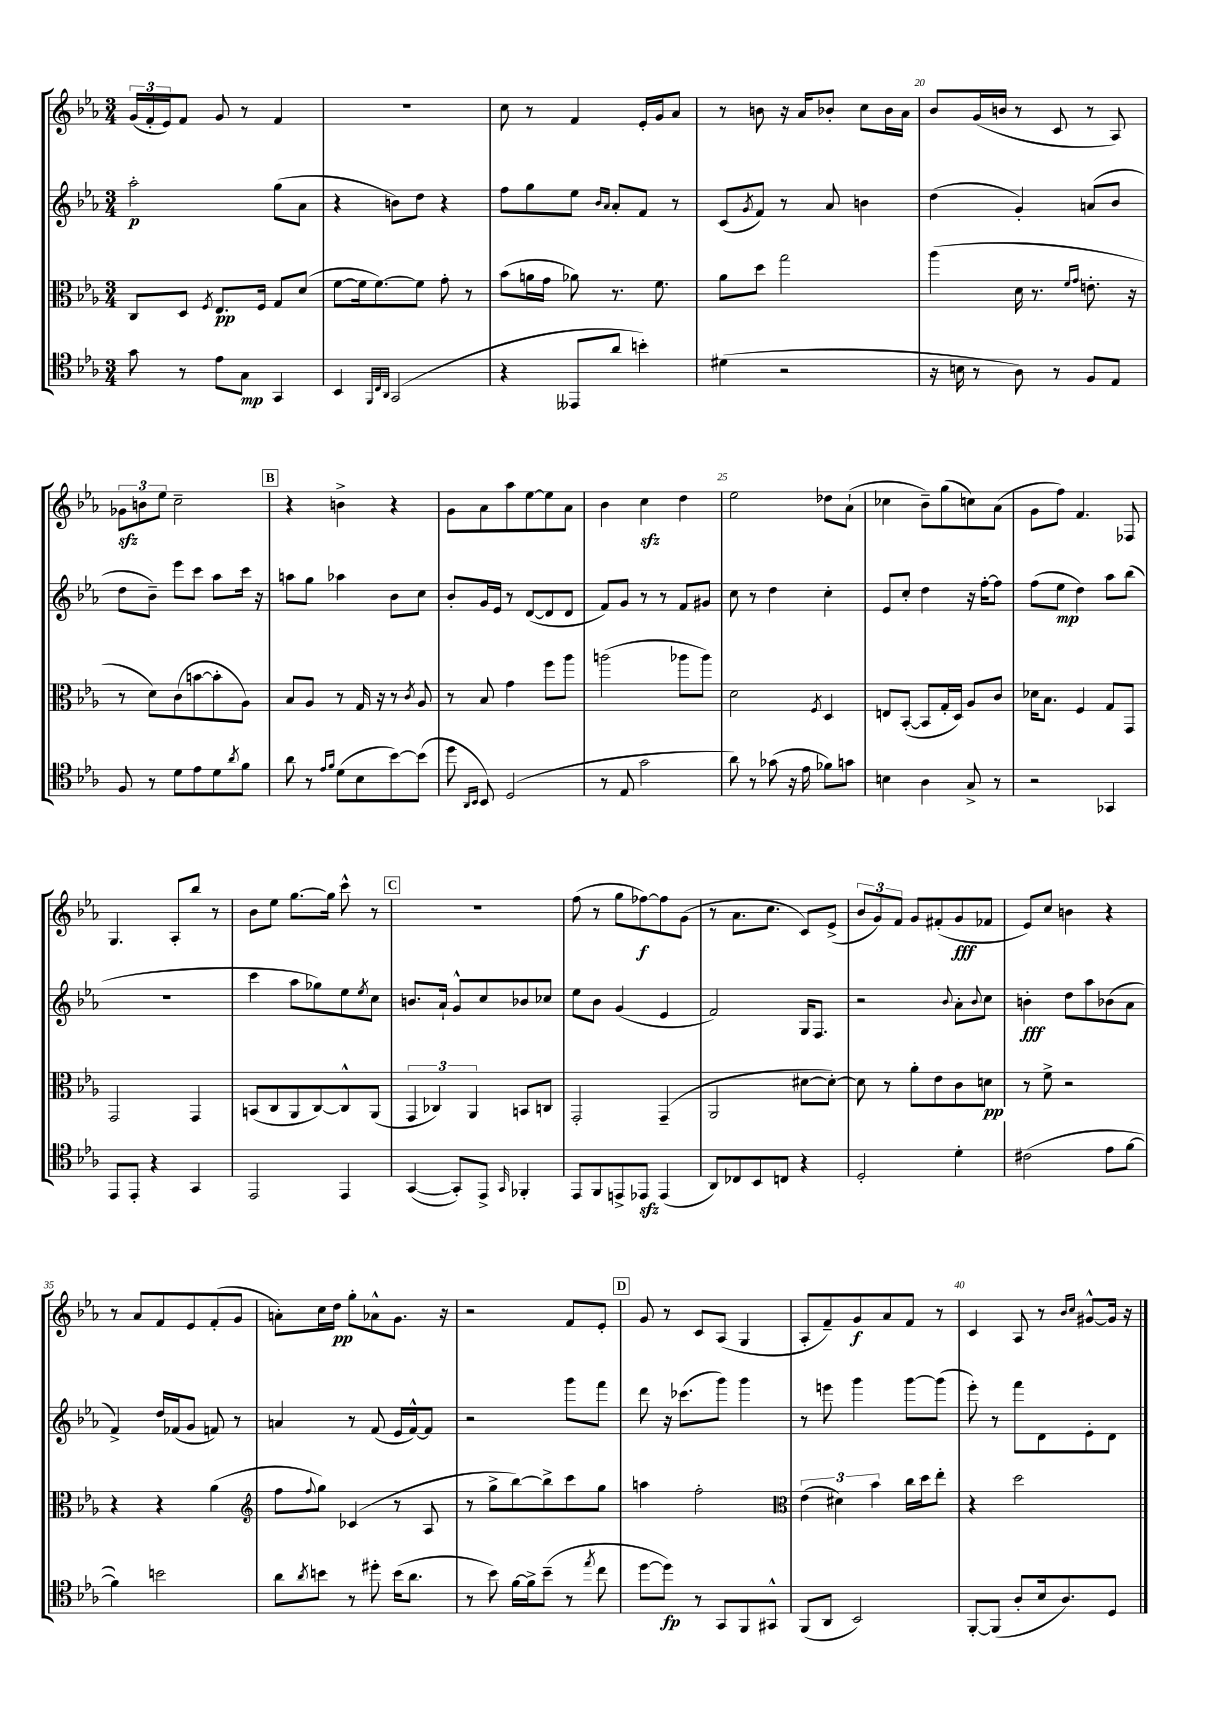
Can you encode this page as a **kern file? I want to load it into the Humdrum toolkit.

**kern	**dynam	**kern	**dynam	**kern	**dynam	**kern	**dynam
*part4	*part4	*part3	*part3	*part2	*part2	*part1	*part1
*staff4	*staff4	*staff3	*staff3	*staff2	*staff2	*staff1	*staff1
*clefC4	*	*clefC3	*	*clefG2	*	*clefG2	*
*k[b-e-a-]	*	*k[b-e-a-]	*	*k[b-e-a-]	*	*k[b-e-a-]	*
*M3/4	*	*M3/4	*	*M3/4	*	*M3/4	*
=16	=16	=16	=16	=16	=16	=16	=16
8g\	.	8C/L	.	2aa-'\	p	(24g/LL	.
.	.	.	.	.	.	24f'/	.
.	.	.	.	.	.	24e-/J)	.
8r	.	8D/J	.	.	.	8f/J	.
.	.	8qF/	.	.	.	.	.
8e-\L	.	8.E-/L	pp	.	.	8g/	.
8G\J	mp	.	.	.	.	8r	.
.	.	16F/Jk	.	.	.	.	.
4GG/	.	8G/L	.	(8gg\L	.	4f/	.
.	.	(8d/J	.	8a-\J	.	.	.
=17	=17	=17	=17	=17	=17	=17	=17
4BB-/	.	[8f\L	.	4r	.	2.r	.
.	.	16f\k]	.	.	.	.	.
.	.	[8.f\)	.	.	.	.	.
32qqFF/LLL	.	.	.	.	.	.	.
32qqC/	.	.	.	.	.	.	.
32qqAA-/JJJ	.	.	.	.	.	.	.
(2GG/	.	.	.	8bn\L)	.	.	.
.	.	8f\J]	.	8dd\J	.	.	.
.	.	8g'\	.	4r	.	.	.
.	.	8r	.	.	.	.	.
=18	=18	=18	=18	=18	=18	=18	=18
4r	.	(8b-\L	.	8ff\L	.	8cc\	.
.	.	16an\L	.	8gg\	.	8r	.
.	.	16g\JJ	.	.	.	.	.
8EE--X/L	.	8a-X\)	.	8ee-\J	.	4f/	.
.	.	.	.	16qqb-/LL	.	.	.
.	.	.	.	16qqa-/JJ	.	.	.
8a-/J	.	8.r	.	8a-'/L	.	.	.
4bn'\)	.	.	.	8f/J	.	16e-'/LL	.
.	.	8.f\	.	.	.	16g/J	.
.	.	.	.	8r	.	8a-/J	.
=19	=19	=19	=19	=19	=19	=19	=19
(4d#X\	.	8a-\L	.	(8c/L	.	8r	.
.	.	.	.	8qg/	.	.	.
.	.	8dd\J	.	8f/J)	.	8bn\	.
2r	.	2gg\	.	8r	.	16r	.
.	.	.	.	.	.	16a-/KL	.
.	.	.	.	8a-/	.	8b-X'/J	.
.	.	.	.	4bn\	.	8cc\L	.
.	.	.	.	.	.	16b-\L	.
.	.	.	.	.	.	16a-\JJ	.
=20	=20	=20	=20	=20	=20	=20	=20
16r	.	(4aa-\	.	(4dd\	.	8b-/L	.
16Bn\	.	.	.	.	.	.	.
8r	.	.	.	.	.	(16g/L	.
.	.	.	.	.	.	16bn/JJ	.
8A-\)	.	16d\	.	4g'/)	.	8r	.
.	.	8.r	.	.	.	.	.
8r	.	.	.	.	.	8c/	.
.	.	16qqf/LL	.	.	.	.	.
.	.	16qqg/JJ	.	.	.	.	.
8F/L	.	8.en'\	.	(8an/L	.	8r	.
8E-/J	.	.	.	8b-/J	.	8A-/)	.
.	.	16r	.	.	.	.	.
!!LO:LB:g=z
=21	=21	=21	=21	=21	=21	=21	=21
8F/	.	8r	.	8dd\L	.	12g-Xzz\L	.
.	.	.	.	.	.	12bn\	.
8r	.	8d\L)	.	8b-~\J)	.	.	.
.	.	.	.	.	.	12ee-\J	.
8d\L	.	(8c\	.	8eee-\L	.	2cc~\	.
8e-\	.	[8bn\	.	8ccc\J	.	.	.
8d\	.	8b'\]	.	8aa-\L	.	.	.
8qa-/	.	.	.	.	.	.	.
8f\J	.	8A-\J)	.	16ccc\Jk	.	.	.
.	.	.	.	16r	.	.	.
!!LO:REH:place=s1:t=B
=22	=22	=22	=22	=22	=22	=22	=22
8a-\	.	8B-/L	.	8aan\L	.	4r	.
8r	.	8A-/J	.	8gg\J	.	.	.
16qqe-/LL	.	.	.	.	.	.	.
16qqf/JJ	.	.	.	.	.	.	.
(8d\L	.	8r	.	4aa-X\	.	4bn^\	.
8B-\	.	16G/	.	.	.	.	.
.	.	16r	.	.	.	.	.
[8b-\)	.	8r	.	8b-\L	.	4r	.
.	.	8qc/	.	.	.	.	.
(8b-\J]	.	8A-/	.	8cc\J	.	.	.
=23	=23	=23	=23	=23	=23	=23	=23
8dd\	.	8r	.	8b-'/L	.	8g\L	.
16qqAA-/LL	.	.	.	.	.	.	.
16qqBB-/JJ	.	.	.	.	.	.	.
8BB-/)	.	8B-/	.	16g/L	.	8a-\	.
.	.	.	.	16e-/JJ	.	.	.
(2D/	.	4g\	.	8r	.	8aa-\	.
.	.	.	.	([8d/L	.	[8ee-\	.
.	.	8ff\L	.	8d/]	.	8ee-\]	.
.	.	8aa-\J	.	8d/J	.	8a-\J	.
=24	=24	=24	=24	=24	=24	=24	=24
8r	.	(2aan\	.	8f/L)	.	4b-\	.
8E-/	.	.	.	8g/J	.	.	.
2g\	.	.	.	8r	.	4cczz\	.
.	.	.	.	8r	.	.	.
.	.	8aa-X\L	.	8f/L	.	4dd\	.
.	.	8aa-\J)	.	8g#X/J	.	.	.
=25	=25	=25	=25	=25	=25	=25	=25
8a-\)	.	2d\	.	8cc\	.	2ee-\	.
8r	.	.	.	8r	.	.	.
(8g-X\	.	.	.	4dd\	.	.	.
16r	.	.	.	.	.	.	.
16e-\	.	.	.	.	.	.	.
.	.	8qF/	.	.	.	.	.
8f-X\L)	.	4D/	.	4cc'\	.	8dd-X\L	.
8gn\J	.	.	.	.	.	(8a-`\J	.
=26	=26	=26	=26	=26	=26	=26	=26
4Bn\	.	8En/L	.	8e-/L	.	4cc-X\	.
.	.	([8BB-'/J	.	8cc'/J	.	.	.
4A-\	.	8BB-/L]	.	4dd\	.	8b-~\L)	.
.	.	16G'/L	.	.	.	(8gg\	.
.	.	16D/JJ)	.	.	.	.	.
8G^/	.	8A-/L	.	16r	.	8ccn\)	.
.	.	.	.	[16ff'\KL	.	.	.
8r	.	8c/J	.	8ff\J]	.	(8a-\J	.
=27	=27	=27	=27	=27	=27	=27	=27
2r	.	16d-X\KL	.	(8ff\L	.	8g\L	.
.	.	8.B-\J	.	.	.	.	.
.	.	.	.	8ee-\J	mp	8ff\J)	.
.	.	4F/	.	4dd\)	.	4.f/	.
4GG-X/	.	8G/L	.	8aa-\L	.	.	.
.	.	8GG/J	.	(8bb-\J	.	8F-X/	.
!!LO:LB:g=z
=28	=28	=28	=28	=28	=28	=28	=28
8EE-/L	.	2GG/	.	2.r	.	4.G/	.
8EE-'/J	.	.	.	.	.	.	.
4r	.	.	.	.	.	.	.
.	.	.	.	.	.	8A-'/L	.
4GG/	.	4GG/	.	.	.	8bb-/J	.
.	.	.	.	.	.	8r	.
=29	=29	=29	=29	=29	=29	=29	=29
2EE-/	.	(8BBn/L	.	4ccc\	.	8b-\L	.
.	.	8C/	.	.	.	8ee-\J	.
.	.	8AA-/	.	8aa-\L	.	[8.gg\L	.
.	.	[8C/)	.	8gg-X\)	.	.	.
.	.	.	.	.	.	16gg\Jk]	.
4EE-/	.	8C^^/]	.	8ee-\	.	8ccc^^\	.
.	.	.	.	8qee-/	.	.	.
.	.	(8AA-/J	.	8cc\J	.	8r	.
!!LO:REH:place=s1:t=C
=30	=30	=30	=30	=30	=30	=30	=30
([4GG/	.	6GG/	.	8.bn/L	.	2.r	.
.	.	6C-X/)	.	.	.	.	.
.	.	.	.	16a-`/Jk	.	.	.
8GG'/L])	.	.	.	8g^^/L	.	.	.
.	.	6AA-/	.	.	.	.	.
8EE-^/J	.	.	.	8cc/	.	.	.
16qqGG/	.	.	.	.	.	.	.
4FF-X'/	.	8BBn/L	.	8b-X/	.	.	.
.	.	8Cn/J	.	8cc-X/J	.	.	.
=31	=31	=31	=31	=31	=31	=31	=31
8EE-/L	.	2GG'/	.	8ee-\L	.	(8ff\	.
8FF/	.	.	.	8b-\J	.	8r	.
8EEn^/	.	.	.	(4g/	.	8gg\L	.
8EE-Xzz/J	.	.	.	.	.	[8ff-X\)	f
(4EE-/	.	(4GG~/	.	4e-/	.	8ff-\]	.
.	.	.	.	.	.	(8g\J	.
=32	=32	=32	=32	=32	=32	=32	=32
8AA-/L)	.	2AA-/	.	2f/)	.	8r	.
8C-X/	.	.	.	.	.	8.a-\L	.
8BB-/	.	.	.	.	.	.	.
.	.	.	.	.	.	8.cc\J	.
8Cn/J	.	.	.	.	.	.	.
4r	.	[8d#X\L	.	16G/KL	.	8c/L)	.
.	.	.	.	8.F/J	.	.	.
.	.	8d#'\J_)	.	.	.	(8e-^/J	.
=33	=33	=33	=33	=33	=33	=33	=33
2D'/	.	8d#\]	.	2r	.	12b-/L	.
.	.	.	.	.	.	12g/)	.
.	.	8r	.	.	.	.	.
.	.	.	.	.	.	12f/J	.
.	.	8a-'\L	.	.	.	8g/L	.
.	.	8e-\	.	.	.	(8f#X'/	.
.	.	.	.	8qqb-/	.	.	.
4d'\	.	8c\	.	8a-'\L	.	8g/	fff
.	.	.	.	8qqb-/	.	.	.
.	.	8dn\J	pp	8cc\J	.	8f-X/J	.
=34	=34	=34	=34	=34	=34	=34	=34
(2c#X\	.	8r	.	4bn'\	fff	8e-/L)	.
.	.	8f^\	.	.	.	8cc/J	.
.	.	2r	.	8dd\L	.	4bn\	.
.	.	.	.	8aa-\	.	.	.
8e-\L	.	.	.	(8b-X\	.	4r	.
[8f\J	.	.	.	8a-\J	.	.	.
!!LO:LB:g=z
=35	=35	=35	=35	=35	=35	=35	=35
4f\])	.	4r	.	4f^/)	.	8r	.
.	.	.	.	.	.	8a-/L	.
2bn\	.	4r	.	16dd/LL	.	8f/	.
.	.	.	.	(16f-X/J	.	.	.
.	.	.	.	8g/J	.	8e-/	.
.	.	(4a-\	.	8fn/)	.	(8f'/	.
.	.	.	.	8r	.	8g/J	.
=36	=36	=36	=36	=36	=36	=36	=36
*	*	*clefG2	*	*	*	*	*
8a-\L	.	8ff\L	.	4an/	.	8an'\L)	.
8qa-/	.	8qqff/	.	.	.	.	.
8bn\J	.	8gg\J)	.	.	.	16cc\L	.
.	.	.	.	.	.	16dd\JJ	pp
8r	.	(4c-X/	.	8r	.	8gg'\L	.
8dd#X'\	.	.	.	(8f/	.	8a-X^^\	.
(16b\KL	.	8r	.	16e-/LL	.	8.g\J	.
8.a-\J	.	.	.	[16f^^/J)	.	.	.
.	.	8A-/	.	8f/J]	.	.	.
.	.	.	.	.	.	16r	.
=37	=37	=37	=37	=37	=37	=37	=37
8r	.	8r	.	2r	.	2r	.
8b-\)	.	8gg^\L	.	.	.	.	.
[16f\LL	.	[8bb-\)	.	.	.	.	.
16f^\J]	.	.	.	.	.	.	.
(8b-~\J	.	8bb-^\]	.	.	.	.	.
8r	.	8ccc\	.	8ggg\L	.	8f/L	.
8qee-/	.	.	.	.	.	.	.
8cc\	.	8gg\J	.	8fff\J	.	8e-'/J	.
!!LO:REH:place=s1:t=D
=38	=38	=38	=38	=38	=38	=38	=38
[8dd\L	.	4aan\	.	8ddd\	.	8g/	.
8dd\J])	fp	.	.	16r	.	8r	.
.	.	.	.	(8.ccc-X\L	.	.	.
8r	.	2ff'\	.	.	.	8c/L	.
8GG/L	.	.	.	8ggg\J)	.	(8A-/J	.
8FF/	.	.	.	4ggg\	.	4G/	.
8GG#X^^/J	.	.	.	.	.	.	.
=39	=39	=39	=39	=39	=39	=39	=39
*	*	*clefC3	*	*	*	*	*
(8FF/L	.	(6e-\	.	8r	.	8A-'/L	.
8AA-/J	.	.	.	8eeen\	.	8f~/)	.
.	.	6d#X\)	.	.	.	.	.
2BB-/)	.	.	.	4ggg\	.	8g/	f
.	.	6b-\	.	.	.	.	.
.	.	.	.	.	.	8a-/	.
.	.	16cc\LL	.	[8ggg\L	.	8f/J	.
.	.	16dd\J	.	.	.	.	.
.	.	8ee-'\J	.	(8ggg\J]	.	8r	.
=40	=40	=40	=40	=40	=40	=40	=40
[8FF'/L	.	4r	.	8eee-'\)	.	4c/	.
(8FF/J]	.	.	.	8r	.	.	.
8A-'/L	.	2dd\	.	8fff\L	.	8A-/	.
16B-/k	.	.	.	8d\	.	8r	.
8.A-/)	.	.	.	.	.	.	.
.	.	.	.	.	.	16qqb-/LL	.
.	.	.	.	.	.	16qqcc/JJ	.
.	.	.	.	8e-'\	.	[8g#X^^/L	.
8D/J	.	.	.	8d\J	.	16g#/Jk]	.
.	.	.	.	.	.	16r	.
==	==	==	==	==	==	==	==
*-	*-	*-	*-	*-	*-	*-	*-
